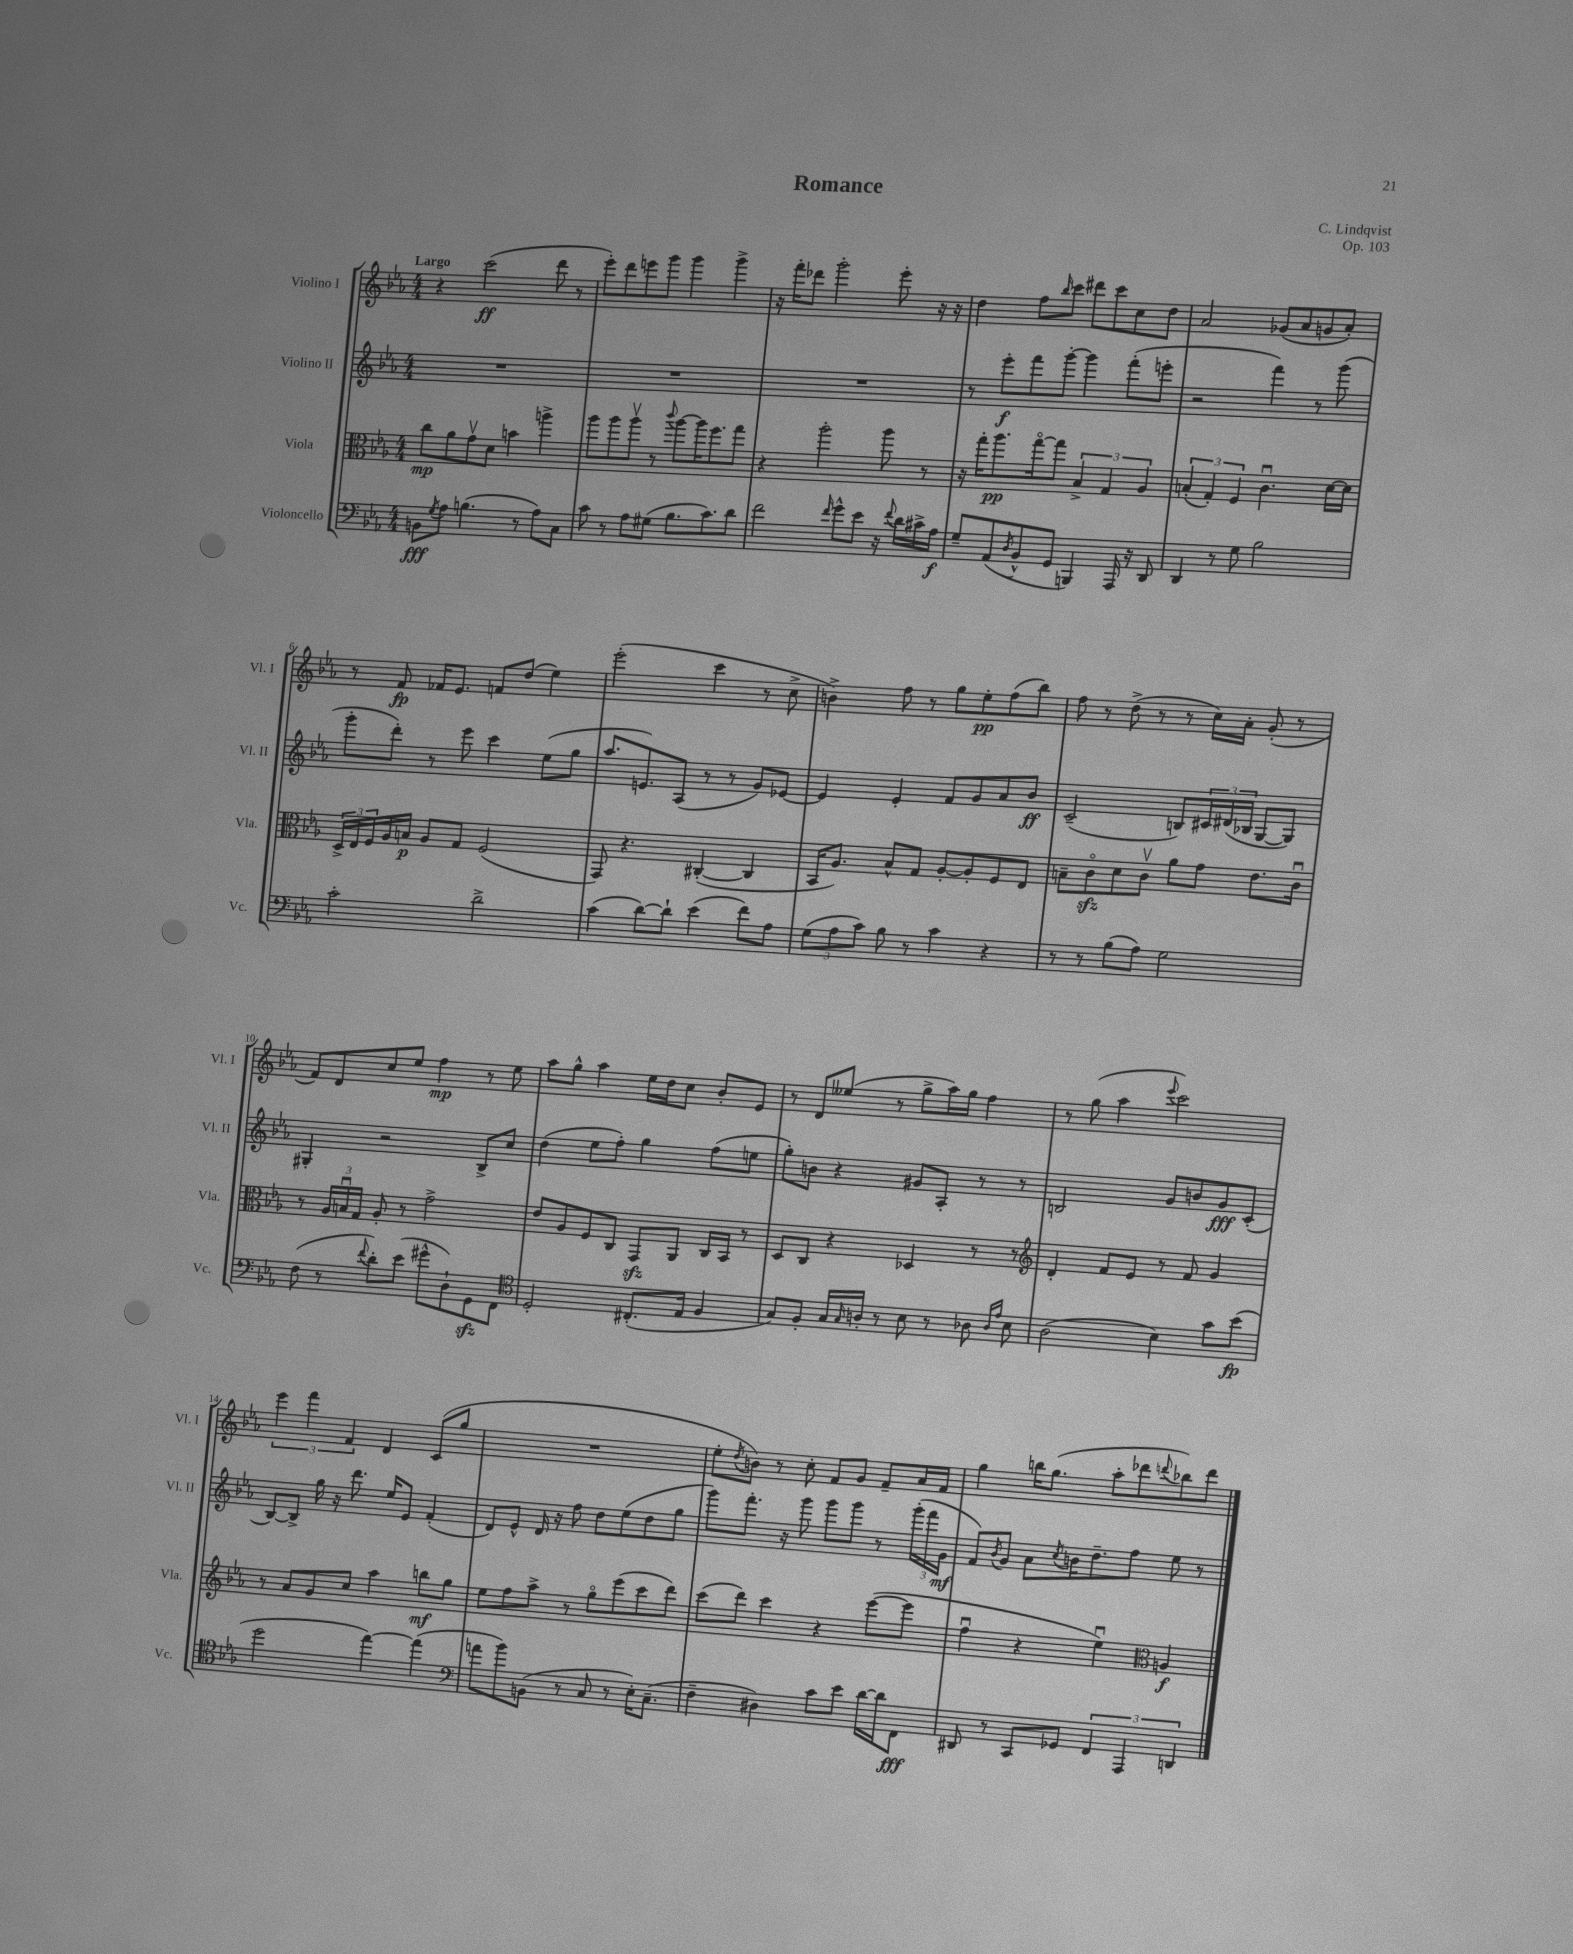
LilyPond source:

\header { title = "Romance" composer = "C. Lindqvist" opus = "Op. 103" }
<<
\new StaffGroup <<
\new Staff = "s0" \with { instrumentName = "Violino I" shortInstrumentName = "Vl. I" } {
    \clef treble \key ees \major \numericTimeSignature \time 4/4 \tempo "Largo"
    r4 c'''2\ff( d'''8 r8 |
    ees'''8-.) d'''8 e'''8 g'''8 g'''4 g'''4-> |
    r16 f'''16-. des'''8 g'''2-. ees'''8-. r16 r16 |
    d''4 f''8 \grace { bes''16 } c'''8 dis'''8 c'''8 c''8 d''8 |
    aes'2 ges'8( aes'8 g'8 aes'8-.) |
    r8 f'8\fp fes'16 ees'8. f'8 d''8( ees''4) |
    ees'''2-.( c'''4 r8 c''8-> |
    b'4->) f''8 r8 g''8 ees''8-.\pp f''8( bes''8) |
    f''8 r8 d''8->( r8 r8 c''16) aes'16-. g'8-.( r8 |
    f'8) d'8 c''8 ees''8 f''4\mp r8 ees''8 |
    aes''8 g''8-^ aes''4 ees''16 d''16 c''8 bes'8-. ees'8 |
    r8 d'8 eeses''8( r8 g''8-> aes''16) g''16 f''4 |
    r8 g''8( aes''4 \appoggiatura { ees'''8 } c'''2) |
    \tuplet 3/2 { ees'''4 f'''4 f'4 } d'4 c'8( g''8 |
    R1 |
    ees''8-. \acciaccatura { d''8 } b'8) r8 c''8-. f'8 g'8 f'8-- aes'16 f'16 |
    g''4 b''16 g''8.( aes''8-. des'''8 \appoggiatura { d'''8 } bes''8) d'''8 \bar "|." |
}
\new Staff = "s1" \with { instrumentName = "Violino II" shortInstrumentName = "Vl. II" } {
    \clef treble \key ees \major \numericTimeSignature \time 4/4
    R1 |
    R1 |
    R1 |
    r8 ees'''8-.\f f'''8 g'''8~-. g'''4 f'''8-.( e'''8-. |
    r2 f'''4) r8 g'''8( |
    g'''8-. d'''8-.) r8 ees'''8 c'''4 ees''8( g''8 |
    aes''8. e'8.) aes8( r8 r8 g'8) ees'8~ |
    ees'4 ees'4-. f'8 g'8 aes'8 bes'8\ff |
    c'2--( b8) \tuplet 3/2 { cis'16 dis'16( bes16 } g8~ g8) |
    gis4-. r2 bes8-> c''8 |
    d''4( ees''8 f''8-.) g''4 f''8( e''8 |
    g''8-.) b'8 r4 gis'8 aes8-. r8 r8 |
    b2 g'8 b'8 g'8\fff c'8-.( |
    bes8~) bes8-> g''16 r16 d'''8. ees''16 ees'8 f'4-.( |
    d'8) ees'8-^ d'16 r16 f''8 d''8 ees''8( d''8 g''8 |
    g'''8) f'''8.-. r16 g'''8 g'''8 g'''8 r8 \tuplet 3/2 { g'''16-.( f'''16 g'16\mf } |
    f'8) \acciaccatura { bes'8 } g'8 aes'8 \acciaccatura { c''8 } b'16 d''8.-- f''8 ees''8 r8 \bar "|." |
}
\new Staff = "s2" \with { instrumentName = "Viola" shortInstrumentName = "Vla." } {
    \clef alto \key ees \major \numericTimeSignature \time 4/4
    c''8\mp aes'8 g'8\upbow d'8 b'4 a''4-> |
    aes''8 aes''8 aes''8\upbow r8 \appoggiatura { c'''8 } aes''8~ aes''16 f''8. g''8 |
    r4 aes''2-. aes''8 r8 |
    r16 g''16-. aes''8.\pp g''16~\flageolet g''8 \tuplet 3/2 { bes4-> g4 aes4 } |
    \tuplet 3/2 { b4-.( g4-.) f4 } c'4.\downbow d'16~ d'16 |
    \tuplet 3/2 { d16-> ees16 f16 } aes16 b16\p aes8 g8 f2( |
    g,8) r4. cis4~-.( cis4 |
    bes,16 aes8.) bes8-^ g8 aes8~-. aes8-. f8 ees8 |
    b8-- c'8\flageolet\sfz d'8 c'8\upbow aes'8 g'8 ees'8. c'16\downbow |
    r8 \tuplet 3/2 { aes16 b16\downbow g16 } aes8-. r8 g'2-> |
    ees'8 aes8 f8 c8 g,8\sfz aes,8 c16 bes,16 r8 |
    d8 c8 r4 des4 r8 r8 |
    \clef treble d'4-. f'8 ees'8 r8 f'8 g'4 |
    r8 aes'8 g'8 c''8 aes''4 b''8\mf g''8 |
    ees''8 f''8 aes''8-> r8 g''8\flageolet ees'''8( c'''8 d'''8) |
    c'''8( d'''8) c'''4 r4 ees'''8~( ees'''8 |
    f''4\downbow r4 ees''4\downbow) \clef alto a4\f \bar "|." |
}
\new Staff = "s3" \with { instrumentName = "Violoncello" shortInstrumentName = "Vc." } {
    \clef bass \key ees \major \numericTimeSignature \time 4/4
    b,8\fff \acciaccatura { g8 } aes8 b4.( r8 aes8) c8 |
    c'8 r8 aes8 gis8( bes8. c'8.) d'8 |
    f'2 \grace { f'16 } g'8-^ ees'8 r16 \appoggiatura { f'8 } d'16 cis'16-> aes16\f |
    g8-- aes,8( \acciaccatura { d8 } bes,8-^ g,8 b,,4) aes,,16 r16 d,8 |
    d,4 r8 g8 bes2 |
    c'2-. d'2-> |
    c'4( d'8~) d'8-! ees'4( f'8) aes8 |
    \tuplet 3/2 { g8( aes8 c'8) } bes8 r8 c'4 r4 |
    r8 r8 bes8( aes8) g2 |
    f8( r8 \appoggiatura { f'8 } d'8-.) ees'8( gis'8-^ d8-!) g,8\sfz f,8 |
    \clef tenor d2-. cis8.-.( ees16 f4 |
    g8) f8-. g16 \grace { g16 } a16-. r8 bes8 r8 aes8 \grace { aes16 ees'16 } bes8 |
    aes2( bes4) g'8 bes'8\fp( |
    d''2 ees''4~) ees''4( |
    \clef bass a'8 bes'8) b,8( r8 c8 r8 ees16-.) c8.--( |
    f4-- dis4) c'8 ees'8 d'16~ d'16 f,8\fff |
    dis,8 r8 c,8 ges,8 \tuplet 3/2 { f,4 aes,,4 d,4 } \bar "|." |
}
>>
>>
